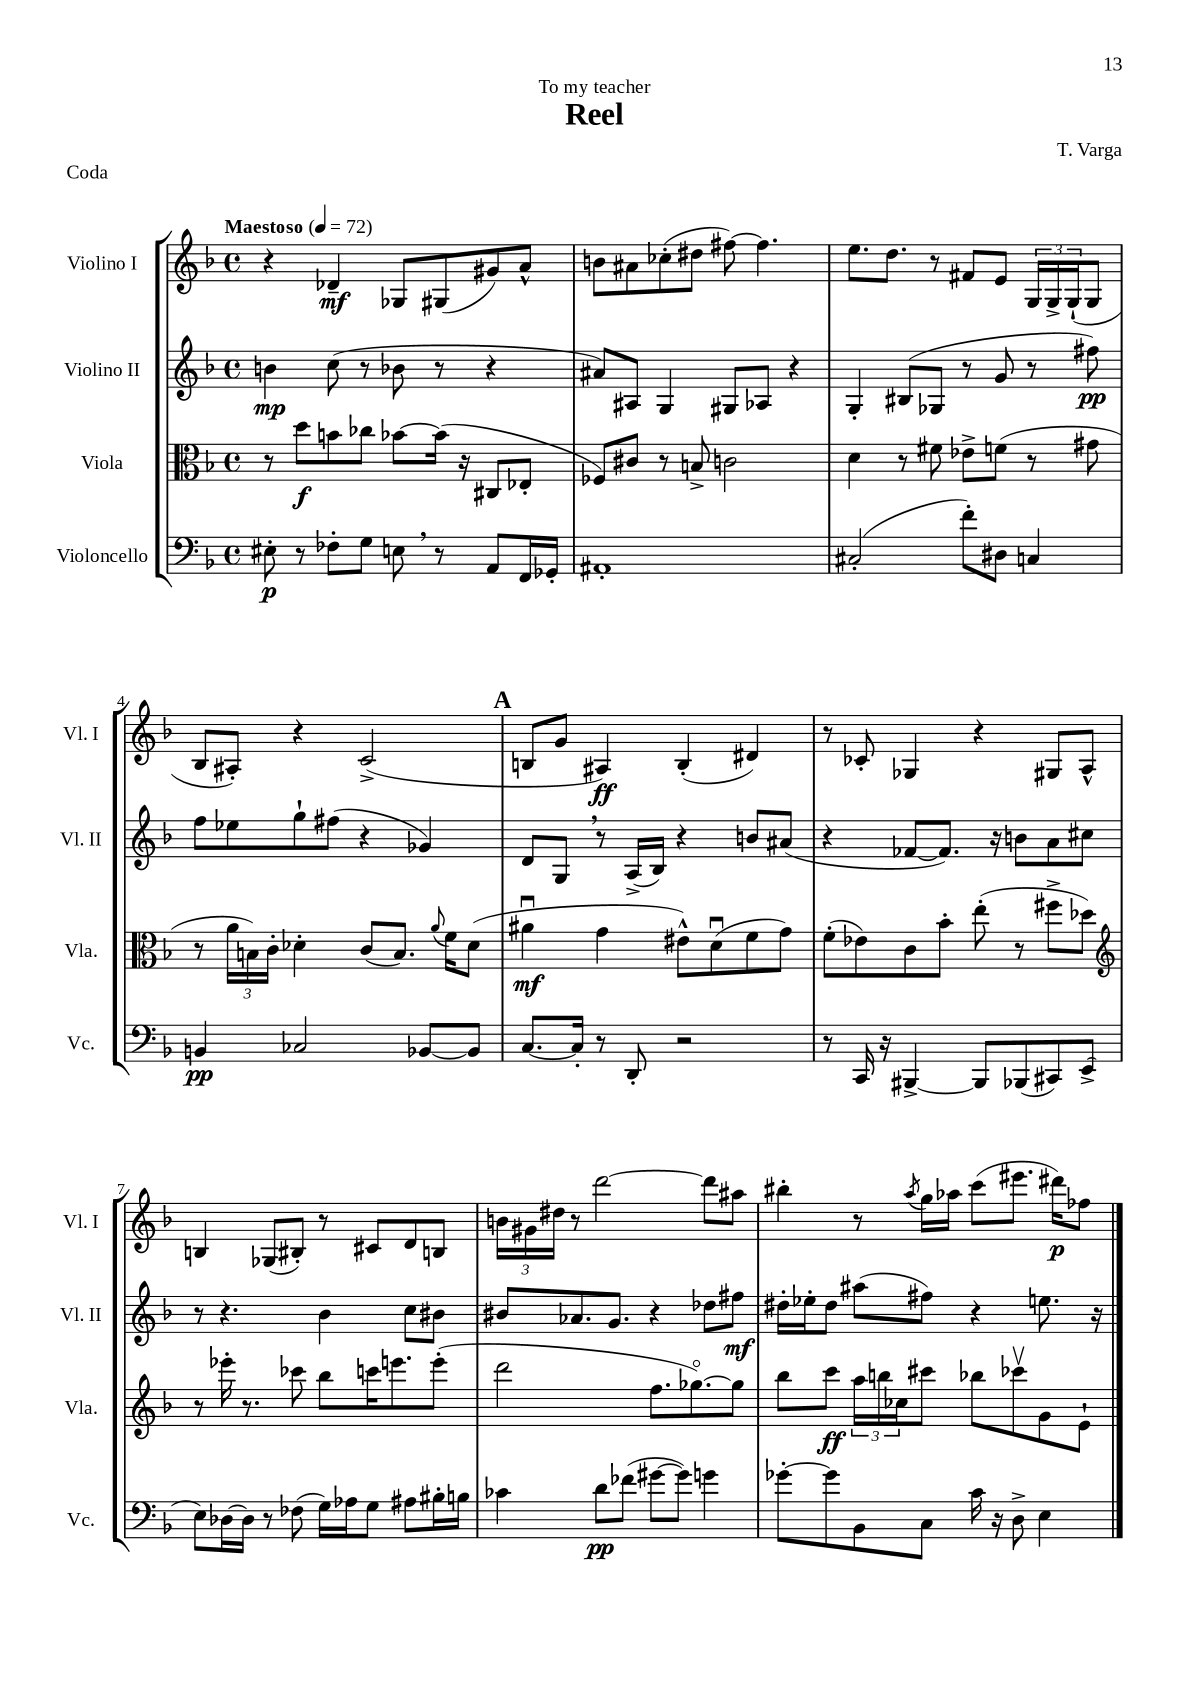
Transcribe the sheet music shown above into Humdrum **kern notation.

**kern	**kern	**kern	**kern
*staff4	*staff3	*staff2	*staff1
*clefF4	*clefC3	*clefG2	*clefG2
*k[b-]	*k[b-]	*k[b-]	*k[b-]
*M4/4	*M4/4	*M4/4	*M4/4
*met(c)	*met(c)	*met(c)	*met(c)
*MM72	*MM72	*MM72	*MM72
8E#'\	8r	4b\	4r
8r	8dd\L	.	.
8F-'\L	8b\	(8cc\	4d-~/
8G\J	8cc-\J	8r	.
8E\	[8b-\L	8b-\	8G-/L
8r	(16b-\]Jk	8r	(8G#/
.	16r	.	.
8AA/L	8C#/L	4r	8g#/)
16FF/L	8E-'/J	.	8a^^/J
16GG-'/JJ	.	.	.
=	=	=	=
1AA#'	8F-/L)	8a#/L)	8b\L
.	8c#/J	8A#/J	8a#\
.	8r	4G/	(8cc-'\
.	8B^/	.	8dd#\J
.	2c\	8G#/L	[8ff#\)
.	.	8A-/J	4.ff#\]
.	.	4r	.
=	=	=	=
(2C#'/	4d\	4G'/	8.ee\L
.	.	.	8.dd\J
.	8r	(8B#/L	.
.	8f#\	8G-/J	8r
8f'\L)	8e-^\L	8r	8f#/L
8D#\J	(8f\J	8g/	8e/J
4C/	8r	8r	24G/LL
.	.	.	24G^/
.	.	.	(24G`/J
.	8g#\	8ff#\)	8G/J
=	=	=	=
4BB/	8r	8ff\L	8B-/L
.	24a\LL	8ee-\	8A#'/J)
.	24B\)	.	.
.	24c'\JJ	.	.
2C-/	4d-'\	8gg`\	4r
.	.	(8ff#\J	.
.	(8c/L	4r	(2c^/
.	8.B/J)	.	.
[8BB-/L	.	4g-/)	.
.	8qqa/	.	.
.	16f\LK	.	.
8BB-/]J	(8d-\J	.	.
=	=	=	=
[8.C/L	4a#u\	8d/L	8B/L
.	.	8G/J	8g/J
16C'/]Jk	.	.	.
8r	4g\	8r	4A#/)
8DD'/	.	(16A^/LL	.
.	.	16B-/JJ)	.
2r	8e#^^\L)	4r	(4B'/
.	(8du\	.	.
.	8f\	8b/L	4d#/)
.	8g\J)	(8a#/J	.
=	=	=	=
8r	(8f'\L	4r	8r
16CC/	8e-\)	.	8c-'/
16r	.	.	.
[4BBB#^/	8c\	[8f-/L	4G-/
.	8b-'\J	8.f-/]J)	.
8BBB#/]L	(8ee'\	.	4r
.	.	16r	.
(8BBB-/	8r	8b\L	.
8CC#/)	8ff#^\L	8a\	8G#/L
(8EE^/J	8dd-\J)	8cc#\J	8A^^/J
=	=	=	=
*	*clefG2	*	*
8E\L)	8r	8r	4B/
[16D-\L	16eee-'\	4.r	.
16D-\]JJ	8.r	.	.
8r	.	.	(8G-/L
(8F-\	8ccc-\	.	8B#'/J)
16G\LL)	8bb-\L	4b-\	8r
16A-\J	.	.	.
8G\J	16ccc\K	.	8c#/L
.	8.eee\	.	.
8A#\L	.	8cc\L	8d/
16B#'\L	(8eee'\J	8b#\J	8B/J
16B\JJ	.	.	.
=	=	=	=
4c-\	2ddd\	8b#/L	24b\LL
.	.	.	24g#\
.	.	.	24dd#\JJ
.	.	8.a-/	8r
8d\L	.	.	[2ddd\
.	.	8.g/J	.
(8f-\J	.	.	.
[8g#\L	8.ff\L	4r	.
8g#\]J)	.	.	.
.	[8.gg-o\)	.	.
4g\	.	8dd-\L	8ddd\]L
.	8gg-\]J	8ff#\J	8aa#\J
=	=	=	=
[8g-'\L	8bb-\L	16dd#'\LL	4bb#'\
.	.	16ee-'\J	.
8g-\]	8ccc\J	8dd#\J	.
8BB-\	24aa\LL	(8aa#\L	8r
.	24bb\	.	.
.	24cc-\J	.	.
.	.	.	8qaa/
8C\J	8ccc#\J	8ff#\J)	16gg\LL
.	.	.	16aa-\JJ
16c\	8bb-\L	4r	(8ccc\L
16r	.	.	.
8D^\	8ccc-v\	.	8.eee#\J
4E\	8g\	8.ee\	.
.	.	.	16ddd#\LK)
.	8e`\J	.	8ff-\J
.	.	16r	.
==	==	==	==
*-	*-	*-	*-
